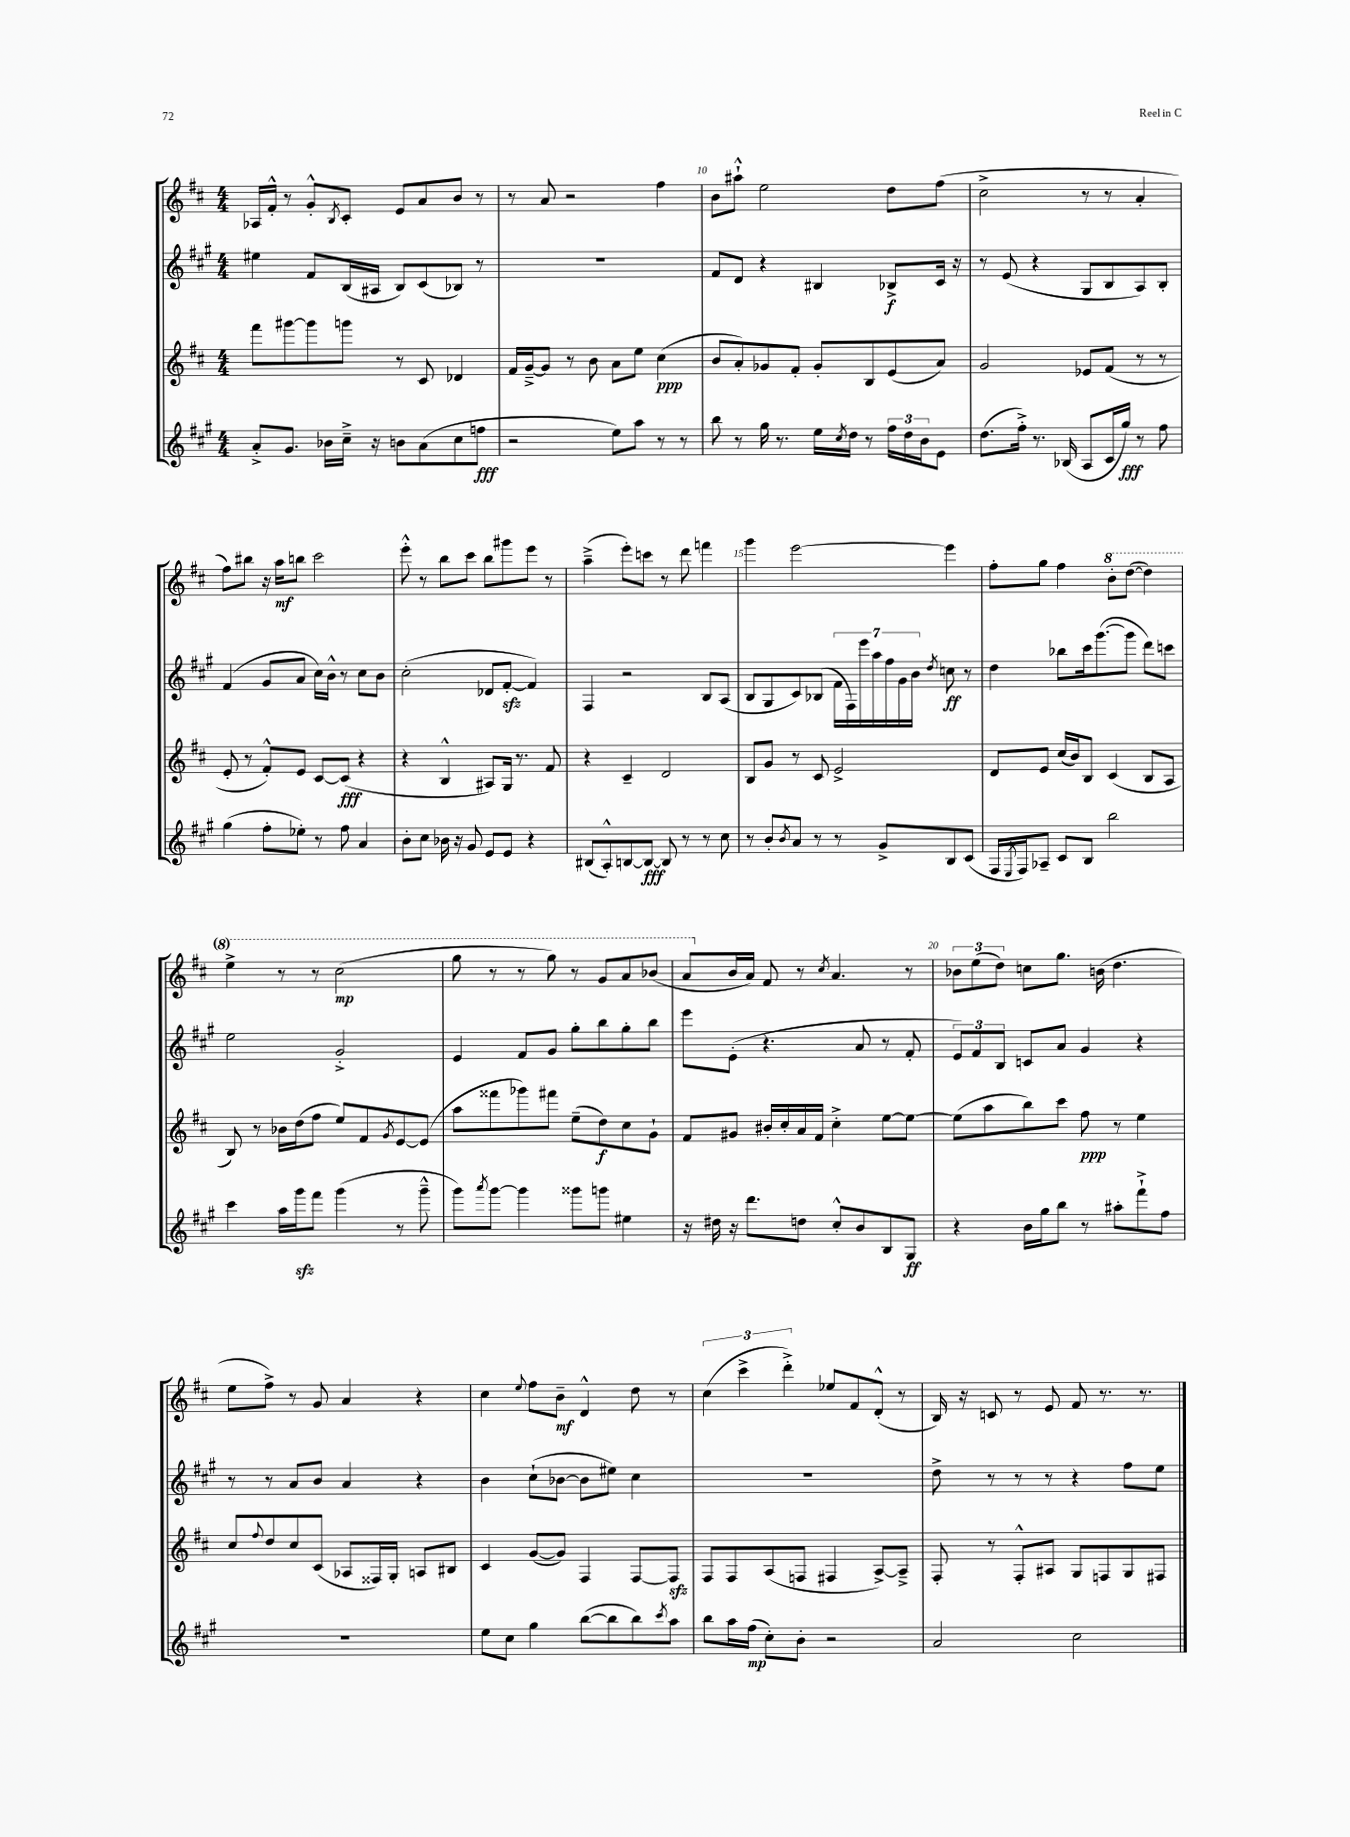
<<
\new StaffGroup <<
\new Staff = "s0" {
    \clef treble \key d \major \numericTimeSignature \time 4/4
    aes16 fis'16-.-^ r8 g'8-.-^ \acciaccatura { b8 } cis'8-. e'8 a'8 b'8 r8 |
    r8 a'8 r2 fis''4 |
    b'8 ais''8-!-^ e''2 d''8 fis''8( |
    cis''2-> r8 r8 a'4-. |
    fis''8) bis''8 r16 a''16\mf b''8 cis'''2 |
    e'''8-.-^ r8 b''8 cis'''8 b''8 gis'''8 e'''8 r8 |
    a''4--->( e'''8-.) c'''8 r8 d'''8 f'''4 |
    g'''4 e'''2~ e'''4 |
    fis''8-. g''8 fis''4 \ottava #1 b''8-. d'''8~( d'''4) |
    e'''4-> r8 r8 cis'''2\mp( |
    g'''8 r8 r8 g'''8) r8 g''8 a''8 bes''8( |
    a''8 \ottava #0 b'16 a'16) fis'8 r8 \acciaccatura { cis''8 } a'4. r8 |
    \tuplet 3/2 { bes'8 e''8( d''8) } c''8 g''8. b'16( d''4. |
    e''8 fis''8->) r8 g'8 a'4 r4 |
    cis''4 \appoggiatura { e''8 } fis''8 b'8--\mf d'4-^ d''8 r8 |
    \tuplet 3/2 { cis''4( cis'''4-> d'''4-.->) } ees''8 fis'8 d'8-.-^( r8 |
    b16) r16 c'8 r8 e'8 fis'8 r8. r8. \bar "|." |
}
\new Staff = "s1" {
    \clef treble \key a \major \numericTimeSignature \time 4/4
    eis''4 fis'8 b16( ais16 b8) cis'8( bes8) r8 |
    R1 |
    fis'8 d'8 r4 bis4 bes8->\f cis'16 r16 |
    r8 e'8( r4 gis8 b8 a8) b8-. |
    fis'4( gis'8 a'8 cis''16) b'16-^ r8 cis''8 b'8 |
    cis''2-.( des'8 fis'8~-.\sfz fis'4) |
    fis4 r2 b8 a8( |
    b8 gis8 cis'8) bes8( \tuplet 7/4 { fis'16 fis16) e'''16 a''16 fis''16 gis'16 b'16 } \acciaccatura { d''8 } c''8\ff r8 |
    d''4 bes''8 cis'''16 gis'''8.~( gis'''8 d'''8) c'''8 |
    e''2 gis'2-.-> |
    e'4 fis'8 gis'8 gis''8-. b''8 gis''8-. b''8 |
    e'''8 e'8-.( r4. a'8 r8 fis'8-. |
    \tuplet 3/2 { e'8) fis'8 b8 } c'8 a'8 gis'4 r4 |
    r8 r8 a'8 b'8 a'4 r4 |
    b'4 cis''8-!( bes'8~ bes'8 eis''8) cis''4 |
    R1 |
    d''8-> r8 r8 r8 r4 fis''8 e''8 \bar "|." |
}
\new Staff = "s2" {
    \clef treble \key d \major \numericTimeSignature \time 4/4
    fis'''8 gis'''8~ gis'''8 g'''8 r8 cis'8 des'4 |
    fis'16 g'16~---> g'8 r8 b'8 a'8 e''8 cis''4\ppp( |
    b'8 a'8-.) ges'8 fis'8-. ges'8-. b8 e'8( a'8) |
    g'2 ees'8 fis'8( r8 r8 |
    e'8-. r8 fis'8-.-^) e'8 cis'8~ cis'8\fff( r4 |
    r4 b4-^ ais8) g16 r8. fis'8 |
    r4 cis'4-- d'2 |
    b8 g'8 r8 cis'8 e'2-> |
    d'8 e'8 cis''16( b'16) b8 cis'4( b8 a8 |
    b8) r8 bes'16 d''16( fis''8 e''8) fis'8 \acciaccatura { g'8 } e'8~ e'8( |
    a''8 fisis'''8 ges'''8) fis'''8 e''8--( d''8\f) cis''8 g'8-! |
    fis'8 gis'8 bis'16-. cis''16-. a'16 fis'16 cis''4-.-> e''8~ e''8~ |
    e''8( a''8 b''8) cis'''8 fis''8\ppp r8 e''4 |
    cis''8 \appoggiatura { fis''8 } d''8 cis''8 cis'8( aes8 fisis16) g16-. a8 bis8 |
    cis'4 g'8~( g'8) fis4 fis8~ fis8\sfz |
    fis8 fis8 a8( f8 fis4 a8~->) a8---> |
    fis8-. r8 fis8-.-^ ais8 g8 f8 g8 fis8 \bar "|." |
}
\new Staff = "s3" {
    \clef treble \key a \major \numericTimeSignature \time 4/4
    a'8-.-> gis'8. bes'16 cis''16---> r16 b'8 a'8( cis''8 f''8\fff |
    r2 e''8) a''8 r8 r8 |
    b''8 r8 gis''16 r8. e''16 \acciaccatura { cis''8 } d''16 r8 \tuplet 3/2 { fis''16 d''16 b'16 } e'8 |
    d''8.( fis''16-.->) r8. bes16( a8 cis'16 gis''16\fff) r8 fis''8 |
    gis''4( fis''8-. ees''8-.) r8 fis''8 a'4 |
    b'8-. cis''8 bes'16 r16 gis'8 e'8 e'8 r4 |
    bis8( a8-.-^) b8~ b8~\fff b8 r8 r8 cis''8 |
    r8 b'8-. \acciaccatura { b'8 } a'8 r8 r8 gis'8-> b8 cis'8( |
    fis16 \acciaccatura { e8 } fis16) aes8-- cis'8 b8 b''2 |
    cis'''4 a''16 gis'''16\sfz fis'''8 gis'''4( r8 gis'''8---^ |
    gis'''8) \acciaccatura { a'''8 } gis'''8~ gis'''4 gisis'''8 g'''8 eis''4 |
    r16 dis''16 r16 d'''8. d''8 cis''8-.-^ b'8 b8 gis8\ff |
    r4 b'16 gis''16 b''8 r8 ais''8-. fis'''8-!-> fis''8 |
    R1 |
    e''8 cis''8 gis''4 b''8~( b''8 b''8) \acciaccatura { cis'''8 } a''8 |
    b''8 a''16 fis''16\mp( cis''8-.) b'8-. r2 |
    a'2 cis''2 \bar "|." |
}
>>
>>
\layout { \context { \Score currentBarNumber = #8 \override BarNumber.break-visibility = ##(#f #t #t) barNumberVisibility = #(every-nth-bar-number-visible 5) } }
